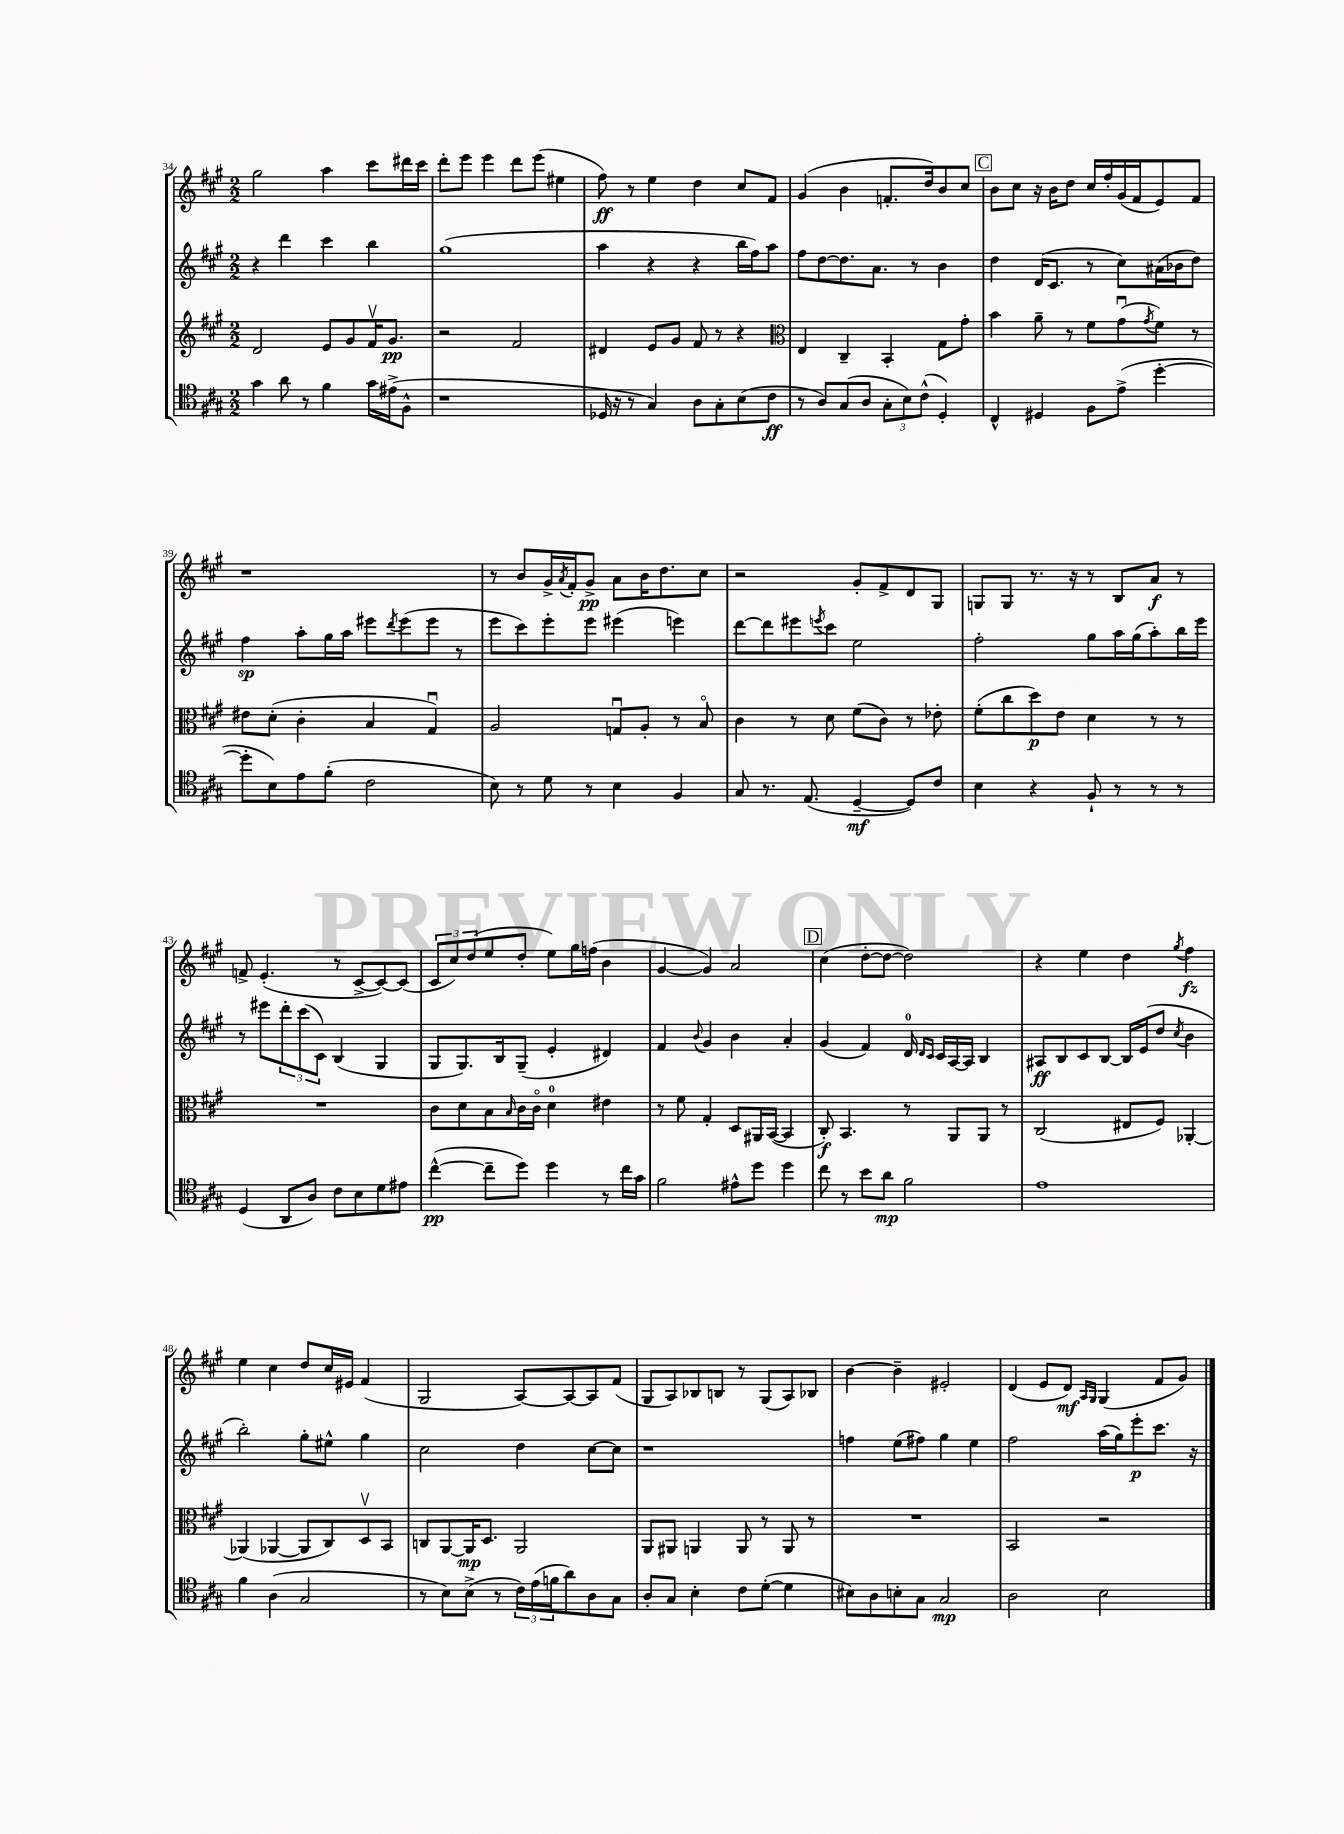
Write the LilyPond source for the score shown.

<<
\new StaffGroup <<
\new Staff = "s0" {
    \clef treble \key a \major \numericTimeSignature \time 2/2
    gis''2 a''4 cis'''8 dis'''16 cis'''16 |
    d'''8-. e'''8 e'''4 d'''8 e'''8( eis''4 |
    fis''8\ff) r8 e''4 d''4 cis''8 fis'8 |
    gis'4( b'4 f'8.-. d''16) b'8 cis''8 |
    \mark \markup { \box "C" } b'8 cis''8 r16 b'16 d''8 cis''16 fis''16-. gis'16( fis'16 e'8) fis'8 |
    r1 |
    r8 b'8 gis'16-> \acciaccatura { a'8 } fis'16-. gis'8->\pp a'8 b'16 d''8. cis''8 |
    r2 gis'8-. fis'8-> d'8 gis8 |
    g8 g8 r8. r16 r8 b8 a'8\f r8 |
    f'8-> e'4.-.( r8 cis'8~-> cis'8~) cis'8( |
    \tuplet 3/2 { cis'8 cis''8) d''8( } e''8 d''8-. e''8) gis''16 f''16( b'4 |
    gis'4~ gis'4) a'2 |
    \mark \markup { \box "D" } cis''4( d''8~-. d''8~ d''2) |
    r4 e''4 d''4 \acciaccatura { gis''8 } fis''4\fz |
    e''4 cis''4 d''8 cis''16 eis'16 fis'4( |
    gis2 a8~) a8~ a8 fis'8( |
    gis8 a8) bes8 b8 r8 gis8( a8) bes8 |
    b'4~ b'4-- eis'2-. |
    d'4( e'8 d'8\mf) \grace { a16 gis16 } gis4( fis'8 gis'8) \bar "|." |
}
\new Staff = "s1" {
    \clef treble \key a \major \numericTimeSignature \time 2/2
    r4 d'''4 cis'''4 b''4 |
    gis''1( |
    a''4 r4 r4 b''16 fis''16) a''8 |
    fis''8 d''8~ d''8. a'8. r8 b'4 |
    \mark \markup { \box "C" } d''4 d'16( cis'8. r8 cis''8) ais'16( bes'16 d''8) |
    fis''4\sp a''8-. gis''16 a''16 eis'''8 \acciaccatura { d'''8 } eis'''8( eis'''8 r8 |
    e'''8 cis'''8) e'''8-. e'''8 eis'''4( e'''4) |
    d'''8~ d'''8 eis'''8 \acciaccatura { e'''8 } cis'''8 e''2 |
    fis''2-. gis''8 a''16 gis''16( a''8-.) b''16 e'''16 |
    r8 eis'''8 \tuplet 3/2 { d'''8-. cis'''8( cis'8) } b4( gis4 |
    gis8 gis8.) b16 gis8--( e'4-. dis'4) |
    fis'4 \appoggiatura { b'8 } gis'4 b'4 a'4-. |
    \mark \markup { \box "D" } gis'4( fis'4) d'16-0 \grace { d'16 cis'16 } cis'16 a16~ a16 b4 |
    ais8\ff b8 cis'8 b8~ b16 e'16( d''8 \acciaccatura { cis''8 } b'4 |
    b''2-.) gis''8-. eis''8-^ gis''4 |
    cis''2 d''4 cis''8~ cis''8 |
    r1 |
    f''4 e''8( fis''8) gis''4 e''4 |
    fis''2 a''16( gis''16) e'''8-.\p cis'''8. r16 \bar "|." |
}
\new Staff = "s2" {
    \clef treble \key a \major \numericTimeSignature \time 2/2
    d'2 e'8 gis'8 fis'16\upbow gis'8.\pp |
    r2 fis'2 |
    dis'4 e'8 gis'8 fis'8 r8 r4 |
    \clef alto e4 cis4-- b,4-. gis8 gis'8-. |
    \mark \markup { \box "C" } b'4 a'8-- r8 fis'8 gis'8\downbow( \acciaccatura { gis'8 } fis'8) r8 |
    eis'8 d'8-.( cis'4-. b4 gis4\downbow) |
    a2 g8\downbow a8-. r8 b8\flageolet |
    cis'4 r8 d'8 fis'8( cis'8) r8 ees'8-. |
    fis'8-.( cis''8 d''8\p) e'8 d'4 r8 r8 |
    R1 |
    cis'8 d'8 b8 \grace { b16 } cis'16 cis'16\flageolet d'4-0 eis'4 |
    r8 fis'8 gis4-. d8 ais,16 b,16~( b,4 |
    \mark \markup { \box "D" } cis8-.\f) b,4. r8 a,8 a,8 r8 |
    cis2( eis8 fis8) aes,4~-. |
    aes,4( aes,4~ aes,8 cis8) d8\upbow b,8 |
    c8 a,8~ a,16\mp d8. a,2 |
    a,8 ais,8 a,4 a,8 r8 a,8 r8 |
    R1 |
    b,2 r2 \bar "|." |
}
\new Staff = "s3" {
    \clef tenor \key a \major \numericTimeSignature \time 2/2
    gis'4 a'8 r8 fis'4 gis'16 eis'16->( fis8-^ |
    r1 |
    des16 r16 r8 gis4) a8 gis8-. b8( cis'8\ff |
    r8 a8) gis8( a8 \tuplet 3/2 { gis8-. b8) cis'8-^( } d4-.) |
    \mark \markup { \box "C" } cis4-^ dis4 fis8 e'8->( d''4~-. |
    d''8-. b8) e'8 fis'8-.( cis'2 |
    b8) r8 d'8 r8 b4 fis4 |
    gis8 r8. e8.( d4~--\mf d8) cis'8 |
    b4 r4 fis8-! r8 r8 r8 |
    d4( a,8 a8) cis'8 b8 d'8 eis'8 |
    cis''4~-^\pp( cis''8-- d''8) d''4 r8 cis''16 gis'16 |
    fis'2 eis'8-^ d''8 d''4 |
    \mark \markup { \box "D" } cis''8 r8 b'8 a'8\mp fis'2 |
    e'1 |
    fis'4 a4( gis2 |
    r8 b8) b8->( r8 \tuplet 3/2 { cis'16) e'16( f'16 } a'8) a8 gis8 |
    a8-. gis8 b4-. cis'8 d'8~-.( d'4 |
    bis8) a8 b8-. gis8 gis2\mp |
    a2 b2 \bar "|." |
}
>>
>>
\layout { \context { \Score currentBarNumber = #34 } }
